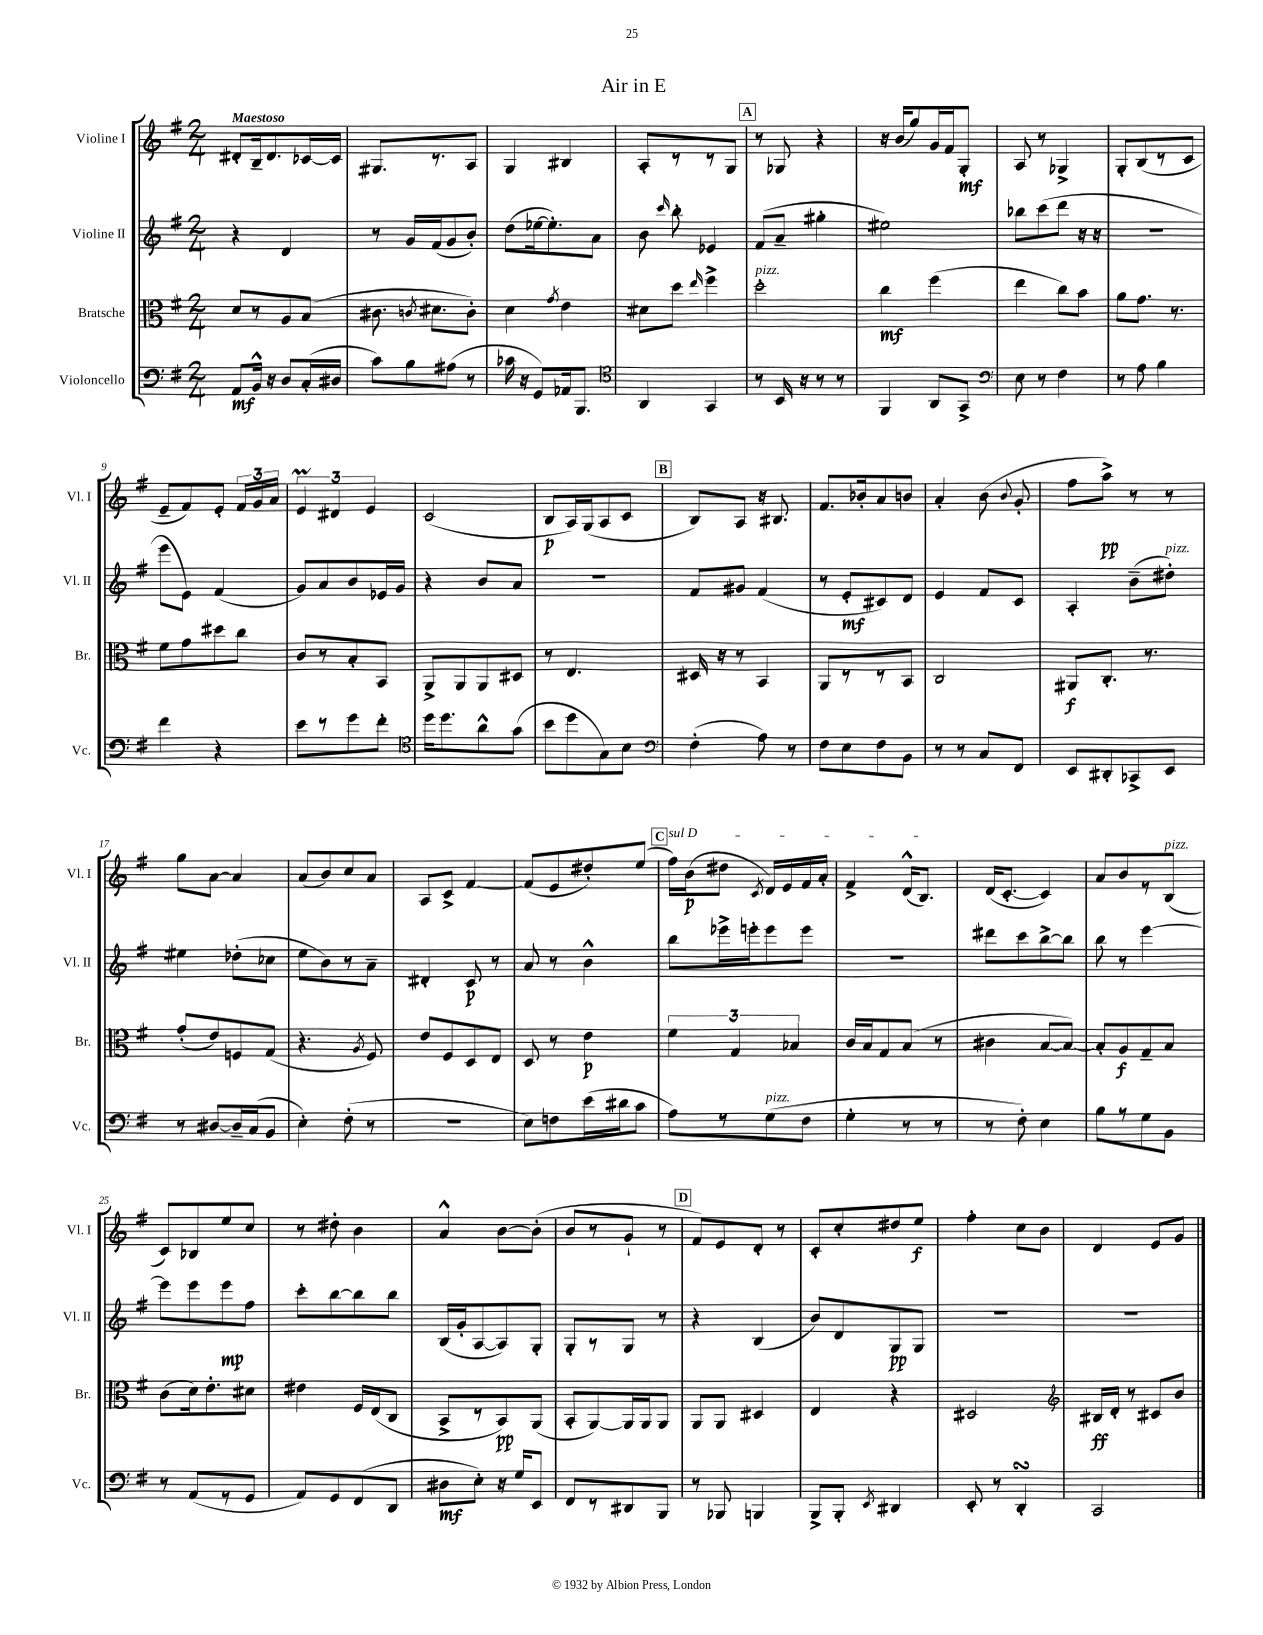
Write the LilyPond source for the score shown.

\header { title = "Air in E" }
<<
\new StaffGroup <<
\new Staff = "s0" \with { instrumentName = "Violine I" shortInstrumentName = "Vl. I" } {
    \clef treble \key g \major \numericTimeSignature \time 2/4 \tempo "Maestoso"
    \autoBeamOff dis'8[-. b16-- dis'8. ces'16~ ces'16] |
    gis8.[ r8. a8] |
    g4 bis4 |
    a8[-. r8 r8 g8] |
    \mark \markup { \box "A" } r8 ges8 r4 |
    r16 b'16[( g''8) g'16 fis'16 g8]-.\mf |
    a8 r8 ges4-> |
    g8[-. b8( r8 c'8] |
    e'8[-- fis'8) e'8]-. \tuplet 3/2 { fis'16[ g'16 a'16] } |
    \tuplet 3/2 { e'4\prall dis'4 e'4 } |
    c'2( |
    b8[\p a16) g16( a8 c'8] |
    \mark \markup { \box "B" } b8[) a8] r16 bis8. |
    fis'8.[ bes'16-. a'8 b'8] |
    a'4-. b'8( \appoggiatura { b'8 } g'8-. |
    fis''8[ a''8]->\pp) r8 r8 |
    g''8[ a'8]~ a'4 |
    a'8[( b'8) c''8 a'8] |
    a8[ c'8]-> fis'4~ |
    fis'8[( e'8 dis''8-.) e''8]( |
    \mark \markup { \box "C" } \once \override TextSpanner.bound-details.left.text = \markup { \italic "sul D" } fis''16[\startTextSpan) b'16\p( dis''8] \acciaccatura { c'8 } d'16[) e'16 fis'16 a'16]-. |
    fis'4-> d'16[-^( b8.]\stopTextSpan) |
    d'16[( c'8.]~-. c'4) |
    a'8[ b'8 r8 b8]^\markup { \italic "pizz." }( |
    c'8[) bes8 e''8 c''8] |
    r8 dis''8-. b'4 |
    a'4-^ b'8[~ b'8]-.( |
    b'8[ r8 g'8]-! r8 |
    \mark \markup { \box "D" } fis'8[) e'8 d'8]-. r8 |
    c'8[-. c''8-. dis''8 e''8]\f |
    fis''4-. c''8[ b'8] |
    d'4 e'8[ g'8] \bar "|." |
}
\new Staff = "s1" \with { instrumentName = "Violine II" shortInstrumentName = "Vl. II" } {
    \clef treble \key g \major \numericTimeSignature \time 2/4
    \autoBeamOff r4 d'4 |
    r8 g'16[ fis'16( g'8 b'8]-.) |
    d''8[( ees''16~ ees''8.-.) a'8] |
    b'8 \grace { c'''16 } b''8-. ees'4 |
    \mark \markup { \box "A" } fis'8[( a'8]-- gis''4-. |
    eis''2) |
    bes''8[ c'''8( d'''8] r16 r16 |
    R2 |
    e'''8[ e'8]) fis'4( |
    g'8[) a'8 b'8 ees'16 g'16] |
    r4 b'8[ a'8] |
    r2 |
    \mark \markup { \box "B" } fis'8[ gis'8] fis'4( |
    r8 e'8[-.\mf cis'8) d'8] |
    e'4 fis'8[ c'8] |
    a4-. b'8[--( dis''8]-.^\markup { \italic "pizz." }) |
    eis''4 des''8[-.( ces''8] |
    e''8[ b'8) r8 a'8]-- |
    dis'4-. c'8\p r8 |
    a'8 r8 b'4-^ |
    \mark \markup { \box "C" } b''8[ ees'''16-> e'''16-. e'''8 e'''8] |
    R2 |
    dis'''8[ c'''8 b''8~-> b''8] |
    b''8 r8 e'''4~ |
    e'''8[ e'''8 e'''8\mp fis''8] |
    c'''8[-. b''8~ b''8 b''8] |
    b16[( g'16-. a8~ a8) g8]-. |
    g8[-. r8 g8] r8 |
    \mark \markup { \box "D" } r4 b4( |
    b'8[) d'8 g8\pp g8] |
    R2 |
    R2 \bar "|." |
}
\new Staff = "s2" \with { instrumentName = "Bratsche" shortInstrumentName = "Br." } {
    \clef alto \key g \major \numericTimeSignature \time 2/4
    \autoBeamOff d'8[ r8 a8 b8]( |
    cis'8. \acciaccatura { c'8 } dis'8.[ c'8]-.) |
    d'4 \acciaccatura { g'8 } e'4 |
    dis'8[ d''8] \grace { e''16 } fis''4-> |
    \mark \markup { \box "A" } d''2-.^\markup { \italic "pizz." } |
    c''4\mf fis''4( |
    e''4 c''8[) b'8] |
    a'8[ g'8.] r8. |
    fis'8[ g'8 dis''8 c''8] |
    c'8[ r8 b8-. b,8] |
    a,8[-> a,8 a,8 dis8] |
    r8 e4. |
    \mark \markup { \box "B" } dis16 r16 r8 b,4 |
    a,8[ r8 r8 b,8] |
    c2 |
    ais,8[\f c8.]-. r8. |
    g'8[-.( e'8) f8 g8]( |
    r4. \acciaccatura { a8 } fis8) |
    e'8[ fis8 d8 e8] |
    d8 r8 e'4\p |
    \mark \markup { \box "C" } \tuplet 3/2 { fis'4 g4 bes4 } |
    c'16[ b16 g8 b8]( r8 |
    cis'4 b8[~ b8]~) |
    b8[-. a8\f g8-- b8] |
    c'8[( d'16) e'8.-. dis'8] |
    eis'4 fis16[ e16( c8] |
    b,8[-> r8 b,8\pp) a,8]( |
    b,8[-. a,8~) a,16 a,16 a,8] |
    \mark \markup { \box "D" } a,8[ a,8] dis4 |
    e4 r4 |
    dis2 |
    \clef treble bis16[\ff d'16]-. r8 cis'8[ b'8] \bar "|." |
}
\new Staff = "s3" \with { instrumentName = "Violoncello" shortInstrumentName = "Vc." } {
    \clef bass \key g \major \numericTimeSignature \time 2/4
    \autoBeamOff a,8[\mf b,16]-^ r16 d8[ c16-.( dis16] |
    c'8[) b8 ais8]( r8 |
    ces'16 r16 g,8[) aes,16 b,,8.] |
    \clef tenor a,4 g,4 |
    \mark \markup { \box "A" } r8 b,16 r16 r8 r8 |
    fis,4 a,8[ g,8]-> |
    \clef bass e8 r8 fis4 |
    r8 a8 b4 |
    fis'4 r4 |
    e'8[ r8 g'8 fis'8]-. |
    \clef tenor d''16[ d''8. a'8-^ g'8]( |
    b'8[ d''8 g8) b8] |
    \mark \markup { \box "B" } \clef bass fis4-.( a8) r8 |
    fis8[ e8 fis8 b,8] |
    r8 r8 c8[ fis,8] |
    e,8[ dis,8-. ces,8-> e,8] |
    r8 dis8[~ dis16-- c16( b,8] |
    e4-.) fis8-.( r8 |
    R2 |
    e8[) f8 e'16( dis'16 c'8] |
    \mark \markup { \box "C" } a8[) r8 g8^\markup { \italic "pizz." }( fis8] |
    g4-. r8 r8 |
    r8 fis8-.) e4 |
    b8[ r8 g8 b,8] |
    r8 a,8[( r8 g,8] |
    a,8[) g,8 fis,8( d,8] |
    dis8[\mf e8]-.) r16 g16[ e,8] |
    fis,8[ r8 dis,8 b,,8] |
    \mark \markup { \box "D" } r8 bes,,8 b,,4 |
    b,,8[-> b,,8]-. \acciaccatura { e,8 } dis,4 |
    e,8-. r8 d,4-.\turn |
    c,2 \bar "|." |
}
>>
>>
